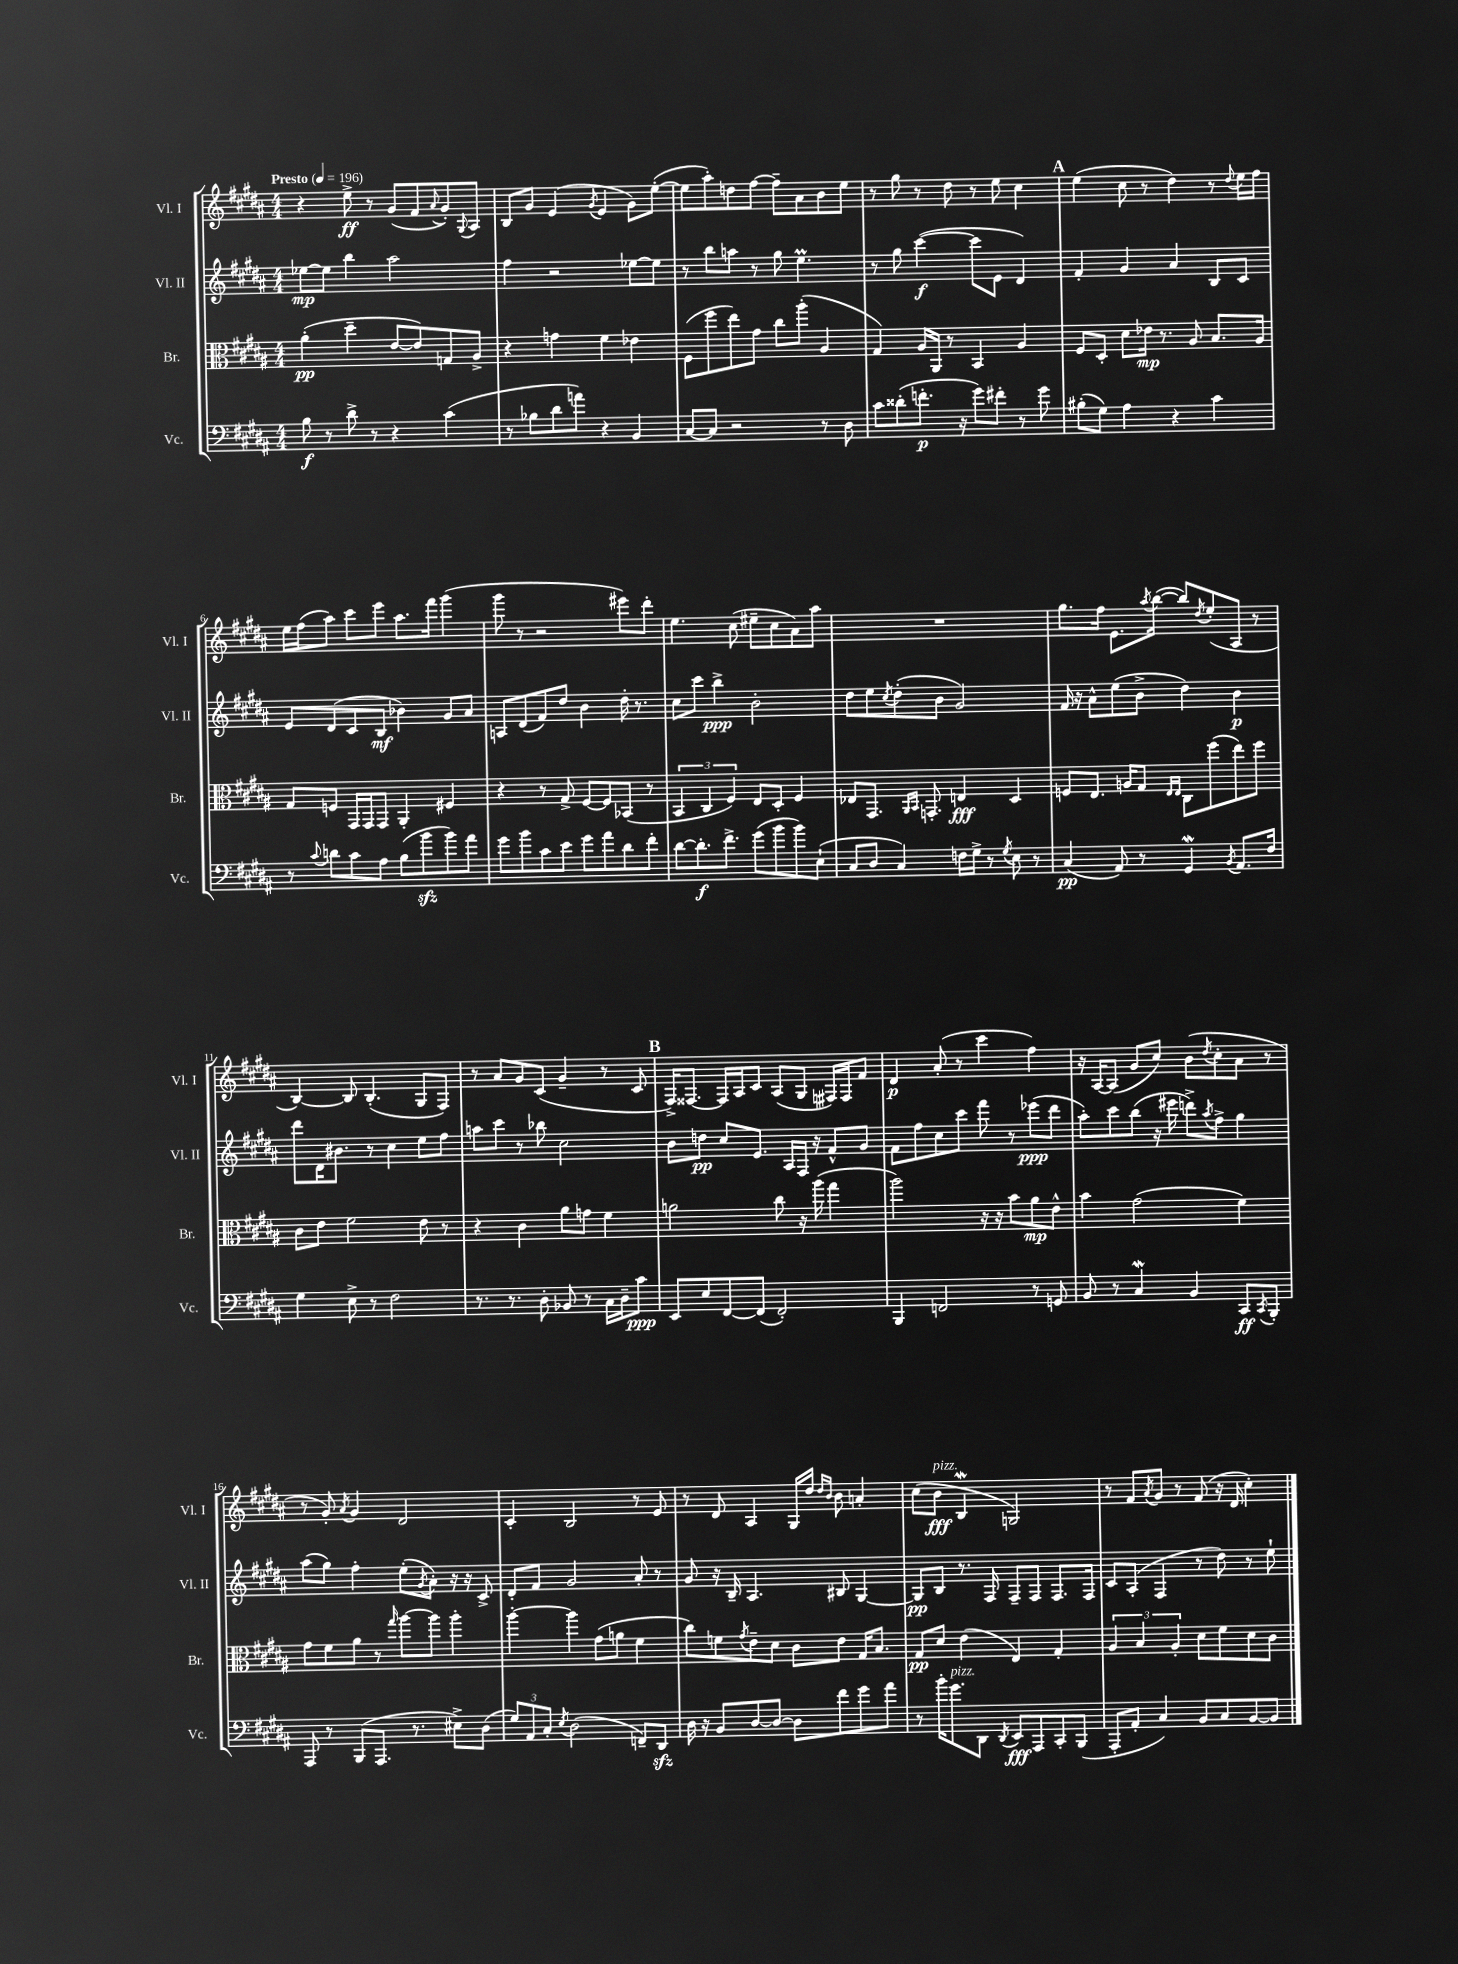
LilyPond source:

<<
\new StaffGroup <<
\new Staff = "s0" \with { instrumentName = "Vl. I" shortInstrumentName = "Vl. I" } {
    \clef treble \key b \major \numericTimeSignature \time 4/4 \tempo "Presto" 4 = 196
    r4 e''8->\ff r8 gis'8( fis'8 \appoggiatura { ais'8 } gis'8-.) \appoggiatura { gis8 } ais8 |
    b8 gis'8 e'4( \acciaccatura { gis'8 } e'4 gis'8) e''8~-.( |
    e''8 ais''8-.) d''8 fis''8~ fis''8-- ais'8 b'8 e''8 |
    r8 gis''8 r8 dis''8 r8 e''8 cis''4 |
    \mark \markup { \bold "A" } e''4( cis''8 r8 dis''4) r8 \appoggiatura { dis''8 } e''16 fis''16 |
    e''16 fis''16( ais''8) cis'''8 e'''8 ais''8. fis'''16 gis'''4( |
    gis'''8 r8 r2 eis'''8) dis'''8-. |
    e''4. cis''8( eis''8-- cis''8 ais'8) ais''8 |
    R1 |
    gis''8. fis''16 e'8. \acciaccatura { ais''8 } b''16~( b''8) \acciaccatura { dis''8 } e''8-.( ais8 r8 |
    b4~) b8 b4.-.( gis8 fis8) |
    r8 ais'8 gis'8 cis'8( gis'4-- r8 cis'8 |
    \mark \markup { \bold "B" } fis16->) fisis8.~ fisis16 ais16 cis'8 ais8( gis8 fis16) fis16 fis'8 |
    dis'4\p ais'8-.( r8 cis'''4 fis''4) |
    r16 ais16~ ais8( gis'8 cis''8) b'8( \acciaccatura { dis''8 } cis''8-. ais'8 r8 |
    r8 gis'8-.) \acciaccatura { ais'8 } gis'4 dis'2 |
    cis'4-. b2 r8 e'8 |
    r8 dis'8 ais4 gis16 dis''16 \grace { dis''16 b'16 } b'8 a'4-. |
    cis''8( b'8\fff^\markup { \italic "pizz." } b4\mordent g2) |
    r8 fis'8 \acciaccatura { ais'8 } gis'8 r8 fis'8( r16 dis'16 cis''4-.) \bar "|." |
}
\new Staff = "s1" \with { instrumentName = "Vl. II" shortInstrumentName = "Vl. II" } {
    \clef treble \key b \major \numericTimeSignature \time 4/4
    ees''8~\mp ees''8 b''4 ais''2 |
    fis''4 r2 ees''8~ ees''8 |
    r8 b''8 a''8 r8 gis''8 e''4.\prall |
    r8 gis''8 cis'''4~\f( cis'''8 e'8 dis'4) |
    \mark \markup { \bold "A" } fis'4-. gis'4 ais'4 b8 cis'8 |
    e'8 dis'8( cis'8 b8\mf bes'4) gis'8 ais'8 |
    a8 dis'8( fis'8) dis''8 b'4 dis''16-. r8. |
    cis''8 cis'''8 b''4->\ppp b'2-. |
    dis''8 e''8 \acciaccatura { cis''8 } dis''8-.( b'8 gis'2) |
    fis'16 r16 ais'8-^ e''8( b'8-> dis''4) b'4\p |
    dis'''8 dis'16 bis'8. r8 cis''4 e''8 fis''8 |
    a''8 cis'''8 r8 bes''8 cis''2 |
    \mark \markup { \bold "B" } b'8 d''8\pp cis''8 e'8. ais16 fis16 r16 fis'8-^ gis'8 |
    fis'8 fis''8 cis''8 cis'''8 fis'''8 r8 ees'''8\ppp( dis'''8 |
    ais''8-.) cis'''8 b''8( r16 eis'''16 d'''8->) \acciaccatura { ais''8 } fis''8-> gis''4 |
    ais''8( gis''8) fis''4-. e''8-.( \acciaccatura { gis'8 } ais'8-.) r16 r16 cis'8-> |
    dis'8-. fis'8 gis'2 ais'8-. r8 |
    gis'8 r16 b16-- ais4. bis8 gis4~ |
    gis8\pp b8 r8. fis16 fis8-- fis8 fis8. fis16 |
    cis'8 ais8-.( fis4 r8 dis''8) r8 e''8-! \bar "|." |
}
\new Staff = "s2" \with { instrumentName = "Br." shortInstrumentName = "Br." } {
    \clef alto \key b \major \numericTimeSignature \time 4/4
    ais'4-.\pp( dis''4-- e'8~ e'8) g8 ais8-> |
    r4 g'4 fis'4 ees'4 |
    fis8( fis''8 e''8) gis'8 cis''8 ais''8-.( ais4 |
    gis4) ais16 ais,16 r8 b,4 ais4 |
    \mark \markup { \bold "A" } fis8 dis8-. dis'8 ees'16\mp r8. ais8 b8. ais16 |
    gis8 f8 gis,16 gis,16 gis,8 ais,4-. fis4 |
    r4 r8 gis8-> fis8~ fis8 bes,8( r8 |
    \tuplet 3/2 { b,4 cis4 fis4) } e8 dis8-. fis4 |
    ees8 gis,8. \grace { ais,16 b,16 } g,8.-. e4\fff dis4 |
    f8 e8. a16 gis8 \grace { e16 e16 } cis8 fis''8( e''8) fis''8 |
    cis'8 e'8 fis'2 e'8 r8 |
    r4 cis'4 ais'8 g'8 fis'4 |
    \mark \markup { \bold "B" } a'2 cis''8 r16 ais''16( gis''4 |
    ais''2) r16 r16 b'8 ais'8\mp e'8-^ |
    b'4 gis'2( fis'4) |
    gis'8 fis'8 ais'8 r8 \grace { gis''16 } ais''8~ ais''8 ais''4-. |
    ais''4~-. ais''4 gis'8( a'8 fis'4 |
    cis''8) f'8 \acciaccatura { gis'8 } e'8-- dis'8 cis'8 e'8 gis16 b8. |
    gis8\pp dis'8 e'4( e4) gis4-. |
    \tuplet 3/2 { ais4 b4 ais4-. } dis'8 fis'8 dis'8 cis'8 \bar "|." |
}
\new Staff = "s3" \with { instrumentName = "Vc." shortInstrumentName = "Vc." } {
    \clef bass \key b \major \numericTimeSignature \time 4/4
    b8\f r8 dis'8-> r8 r4 cis'4( |
    r8 bes8 dis'8 a'8) r4 b,4 |
    cis8~ cis8 r2 r8 dis8 |
    cis'8 disis'8-.( f'8.-.\p r16 gis'8) fis'8-. r8 gis'8 |
    \mark \markup { \bold "A" } bis8-.( gis8) ais4 r4 cis'4 |
    r8 \appoggiatura { cis'8 } d'8 cis'8 ais8 b8( b'8\sfz b'8) ais'8 |
    gis'8 b'8 cis'8 e'8 gis'8 ais'8 dis'8 fis'8-. |
    dis'8~ dis'8.-.\f fis'8.-> gis'8( b'8 b'8) e8-!( |
    cis8 dis8 cis4) f16 gis16-> r8 \acciaccatura { gis8 } e8 r8 |
    cis4\pp( ais,8) r8 gis,4\mordent \acciaccatura { b,8 } ais,8. fis16 |
    gis4 e8-> r8 fis2 |
    r8. r8. dis8-. bes,8 r8 cis16 dis16-- cis'8\ppp |
    \mark \markup { \bold "B" } e,8 e8 fis,8~ fis,8( fis,2-.) |
    b,,4 f,2 r8 g,8 |
    b,8 r8 cis4\mordent b,4 cis,8\ff \acciaccatura { cis,8 } b,,8-. |
    ais,,8 r8 b,,8( ais,,8. r8. eis8->) dis8( |
    \tuplet 3/2 { gis8) ais,8 cis8-. } \acciaccatura { e8 } dis2( f,8--) dis,8\sfz |
    dis16 r16 b,8 dis8~ dis8~ dis8 fis'8 gis'8 ais'8 |
    r8 b'16-. gis'8.^\markup { \italic "pizz." } dis,8 \acciaccatura { dis,8 } e,8\fff ais,,8 cis,8-. b,,8( |
    ais,,8-. ais,8-. cis4) b,8 cis8 b,8~ b,8 \bar "|." |
}
>>
>>
